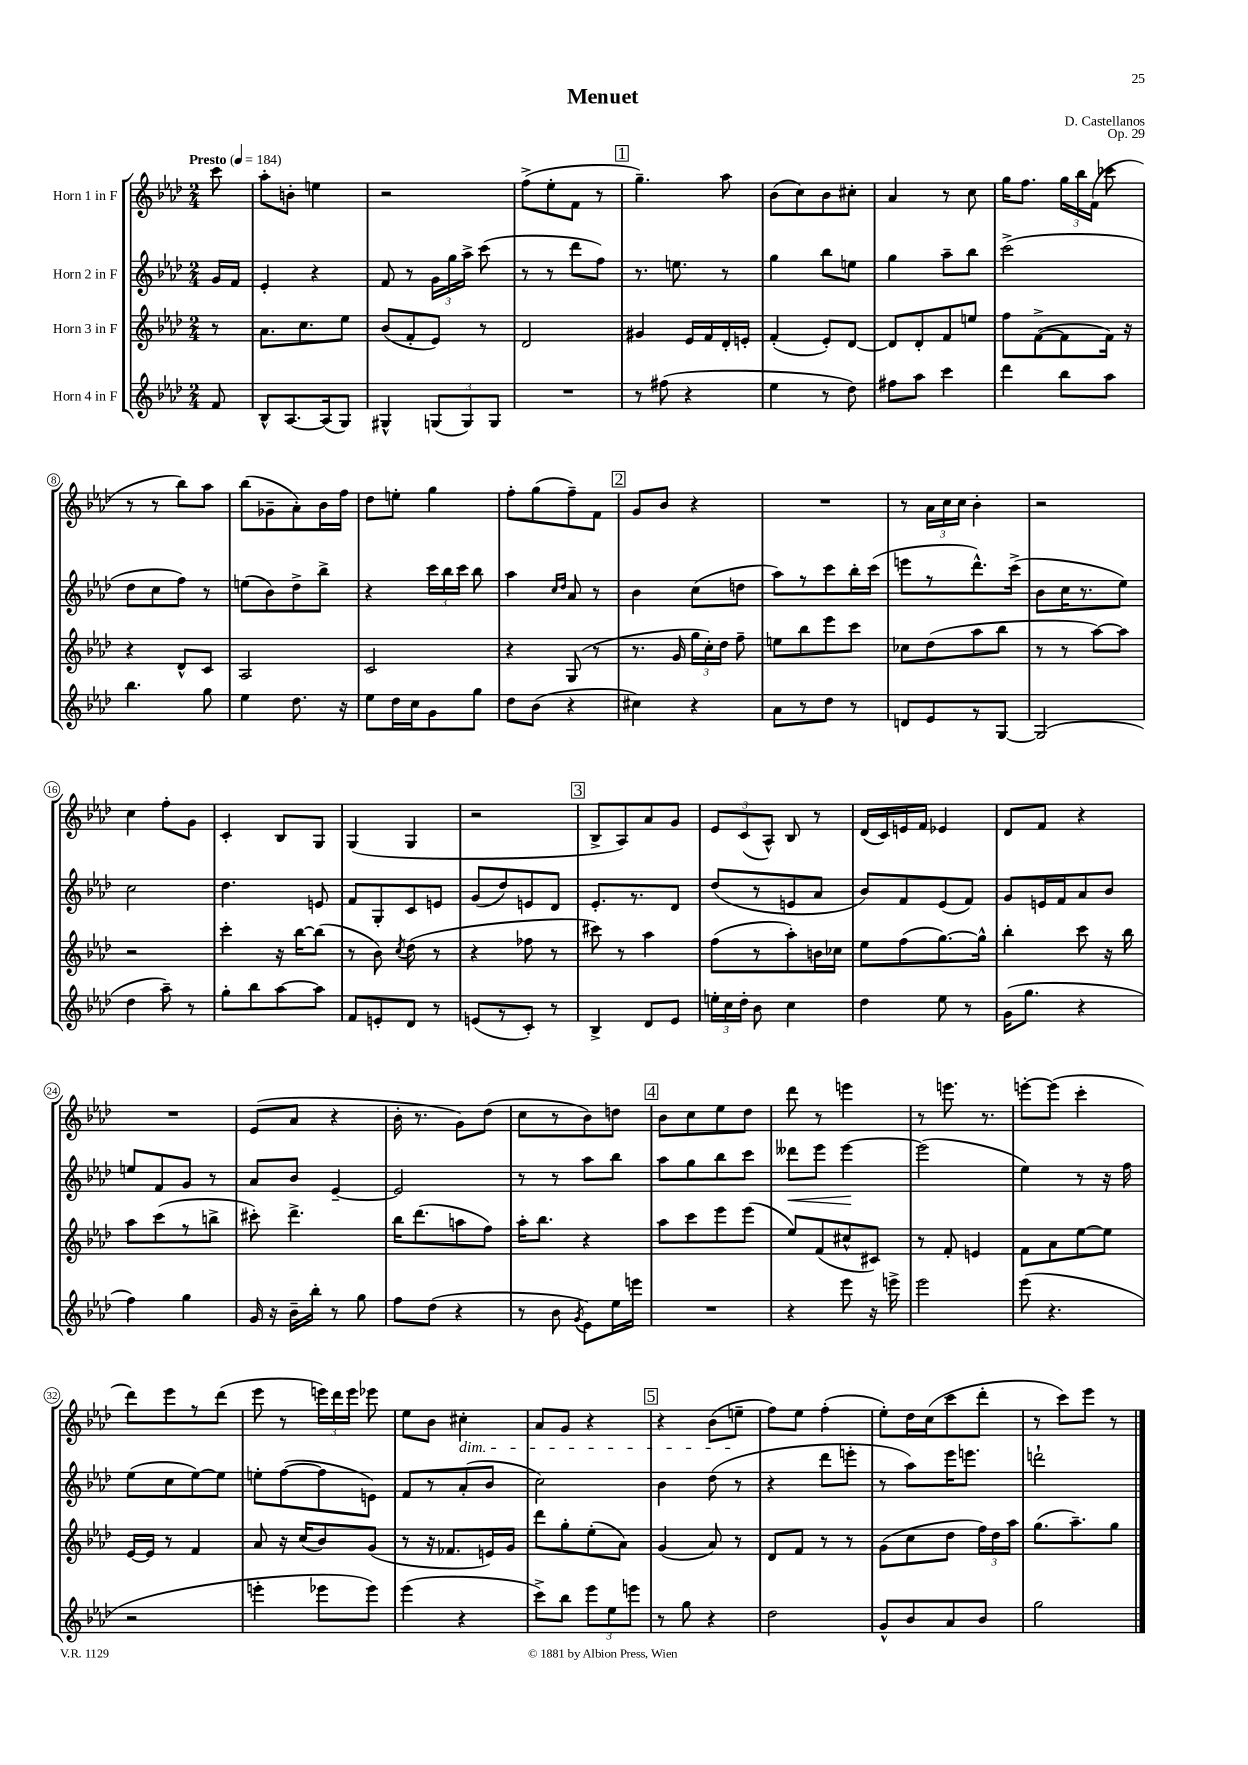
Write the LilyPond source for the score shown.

\header { title = "Menuet" composer = "D. Castellanos" opus = "Op. 29" }
<<
\new StaffGroup <<
\new Staff = "s0" \with { instrumentName = "Horn 1 in F" } {
    \clef treble \key aes \major \numericTimeSignature \time 2/4 \partial 8 \tempo "Presto" 4 = 184
    \autoBeamOff c'''8 |
    aes''8[-. b'8]-. e''4 |
    r2 |
    f''8[->( ees''8-. f'8] r8 |
    \mark \markup { \box "1" } g''4.--) aes''8 |
    bes'8[( c''8) bes'8 cis''8]-. |
    aes'4 r8 c''8 |
    g''16[ f''8.] \tuplet 3/2 { g''16[ bes''16 f'16]( } ces'''8 |
    r8 r8 bes''8[) aes''8] |
    bes''8[( ges'8-- aes'8-.) bes'16 f''16] |
    des''8[ e''8]-. g''4 |
    f''8[-. g''8( f''8--) f'8] |
    \mark \markup { \box "2" } g'8[ bes'8] r4 |
    R2 |
    r8 \tuplet 3/2 { aes'16[ c''16 c''16] } bes'4-. |
    r2 |
    c''4 f''8[-. g'8] |
    c'4-. bes8[ g8] |
    g4( g4 |
    r2 |
    \mark \markup { \box "3" } bes8[-> aes8) aes'8 g'8] |
    \tuplet 3/2 { ees'8[ c'8( aes8]-^) } bes8 r8 |
    des'16[( c'16) e'16 f'16] ees'4 |
    des'8[ f'8] r4 |
    R2 |
    ees'8[( aes'8] r4 |
    bes'16-. r8. g'8[) des''8]( |
    c''8[ r8 bes'8) d''8] |
    \mark \markup { \box "4" } bes'8[ c''8 ees''8 des''8] |
    des'''8 r8 e'''4 |
    r8 e'''8. r8. |
    e'''8[~-. e'''8]( c'''4-. |
    des'''8[) ees'''8 r8 des'''8]( |
    ees'''8 r8 \tuplet 3/2 { e'''16[) des'''16 e'''16] } ees'''8 |
    ees''8[ bes'8] cis''4-.\dim |
    aes'8[ g'8] r4 |
    \mark \markup { \box "5" } r4 bes'8[( e''8]--\! |
    f''8[) ees''8] f''4-.( |
    ees''8[-.) des''16 c''16( c'''8 des'''8]-. |
    r8 c'''8[) ees'''8] r8 \bar "|." |
}
\new Staff = "s1" \with { instrumentName = "Horn 2 in F" } {
    \clef treble \key aes \major \numericTimeSignature \time 2/4 \partial 8
    \autoBeamOff g'16[ f'16] |
    ees'4-. r4 |
    f'8 r8 \tuplet 3/2 { g'16[ g''16 aes''16]-> } c'''8( |
    r8 r8 des'''8[ f''8]) |
    \mark \markup { \box "1" } r8. e''8. r8 |
    g''4 bes''8[ e''8] |
    g''4 aes''8[-- bes''8] |
    c'''2->( |
    des''8[ c''8 f''8]) r8 |
    e''8[( bes'8) des''8-> bes''8]-> |
    r4 \tuplet 3/2 { c'''16[ bes''16 c'''16] } bes''8 |
    aes''4 \grace { c''16[ des''16] } aes'8 r8 |
    \mark \markup { \box "2" } bes'4 c''8[( d''8] |
    aes''8[) r8 c'''8 bes''16-. c'''16]( |
    e'''8[ r8 des'''8.-^) c'''16]->( |
    bes'8[ c''16 r8. ees''8]) |
    c''2 |
    des''4. e'8 |
    f'8[ g8-. c'8 e'8] |
    g'8[( des''8) e'8 des'8] |
    \mark \markup { \box "3" } ees'8.[-. r8. des'8] |
    des''8[( r8 e'8 aes'8] |
    bes'8[) f'8 ees'8( f'8]) |
    g'8[ e'16 f'16 aes'8 bes'8] |
    e''8[ f'8 g'8] r8 |
    aes'8[ bes'8] ees'4~-- |
    ees'2 |
    r8 r8 aes''8[ bes''8] |
    \mark \markup { \box "4" } aes''8[ g''8 bes''8 c'''8] |
    deses'''8[\< ees'''8] ees'''4~\! |
    ees'''2( |
    ees''4) r8 r16 f''16 |
    ees''8[( c''8 ees''8~) ees''8] |
    e''8[-. f''8~( f''8 e'8]) |
    f'8[ r8 aes'8-.( bes'8] |
    c''2) |
    \mark \markup { \box "5" } bes'4 des''8( r8 |
    r4 des'''8[ e'''8]-. |
    r8 aes''8[) ees'''16 e'''8.] |
    d'''2-! \bar "|." |
}
\new Staff = "s2" \with { instrumentName = "Horn 3 in F" } {
    \clef treble \key aes \major \numericTimeSignature \time 2/4 \partial 8
    \autoBeamOff r8 |
    aes'8.[ c''8. ees''8] |
    bes'8[( f'8-. ees'8]) r8 |
    des'2 |
    \mark \markup { \box "1" } gis'4 ees'16[ f'16 des'16-. e'16]-. |
    f'4-.( ees'8[-.) des'8]~ |
    des'8[ des'8-. f'8 e''8] |
    f''8[ f'8~->( f'8 f'16]) r16 |
    r4 des'8[-^ c'8] |
    aes2 |
    c'2 |
    r4 g8( r8 |
    \mark \markup { \box "2" } r8. g'16 \tuplet 3/2 { g''16[ c''16-.) des''16] } f''8-- |
    e''8[ bes''8 ees'''8 c'''8] |
    ces''8[ des''8( aes''8 bes''8] |
    r8 r8 aes''8[~) aes''8] |
    r2 |
    c'''4-. r16 bes''16[~ bes''8]( |
    r8 bes'8) \acciaccatura { c''8 } des''8( r8 |
    r4 fes''8 r8 |
    \mark \markup { \box "3" } cis'''8) r8 aes''4 |
    f''8[( r8 aes''8-.) b'16 ces''16] |
    ees''8[ f''8( g''8.~) g''16]-^ |
    bes''4-. c'''8 r16 bes''16 |
    aes''8[ c'''8( r8 b''8]-> |
    cis'''8-.) des'''4.-> |
    bes''16[ des'''8.( a''8 f''8]) |
    aes''16[-. bes''8.] r4 |
    \mark \markup { \box "4" } aes''8[ c'''8 ees'''8 ees'''8]( |
    ees''8[) f'8( cis''8-^ cis'8]) |
    r8 f'8-. e'4 |
    f'8[ aes'8 ees''8~ ees''8] |
    ees'16[~ ees'16] r8 f'4 |
    aes'8 r16 c''16[( bes'8) g'8]( |
    r8 r16 fes'8.[ e'16) g'16] |
    des'''8[ g''8-. ees''8-.( aes'8]) |
    \mark \markup { \box "5" } g'4( aes'8) r8 |
    des'8[ f'8] r8 r8 |
    g'8[( c''8 des''8] \tuplet 3/2 { f''16[) des''16 aes''16] } |
    g''8.[( aes''8.--) g''8] \bar "|." |
}
\new Staff = "s3" \with { instrumentName = "Horn 4 in F" } {
    \clef treble \key aes \major \numericTimeSignature \time 2/4 \partial 8
    \autoBeamOff f'8 |
    bes8[-^ aes8.~ aes16( g8]) |
    gis4-^ \tuplet 3/2 { g8[( g8) g8] } |
    R2 |
    \mark \markup { \box "1" } r8 fis''8( r4 |
    ees''4 r8 des''8) |
    fis''8[ aes''8] c'''4 |
    des'''4 bes''8[ aes''8] |
    bes''4. g''8 |
    ees''4 des''8. r16 |
    ees''8[ des''16 c''16 g'8 g''8] |
    des''8[ bes'8]( r4 |
    \mark \markup { \box "2" } cis''4) r4 |
    aes'8[ r8 des''8] r8 |
    d'8[ ees'8 r8 g8]~ |
    g2( |
    des''4 aes''8--) r8 |
    g''8[-. bes''8 aes''8~ aes''8] |
    f'8[ e'8-. des'8] r8 |
    e'8[( r8 c'8]-.) r8 |
    \mark \markup { \box "3" } bes4-> des'8[ ees'8] |
    \tuplet 3/2 { e''16[-. c''16 des''16]-. } bes'8 c''4 |
    des''4 ees''8 r8 |
    g'16[( g''8.] r4 |
    f''4) g''4 |
    g'16 r16 bes'16[-- bes''16]-. r8 g''8 |
    f''8[ des''8]( r4 |
    r8 bes'8 \acciaccatura { g'8 } ees'8[) ees''16 e'''16] |
    \mark \markup { \box "4" } R2 |
    r4 ees'''8 r16 e'''16-> |
    ees'''2 |
    ees'''8( r4. |
    r2 |
    e'''4-. ees'''8[ ees'''8]) |
    ees'''4( r4 |
    c'''8[->) bes''8] \tuplet 3/2 { ees'''8[ ees''8 e'''8] } |
    \mark \markup { \box "5" } r8 g''8 r4 |
    des''2 |
    g'8[-^ bes'8 aes'8 bes'8] |
    g''2 \bar "|." |
}
>>
>>
\layout { \context { \Score \override BarNumber.stencil = #(make-stencil-circler 0.1 0.3 ly:text-interface::print) } }
